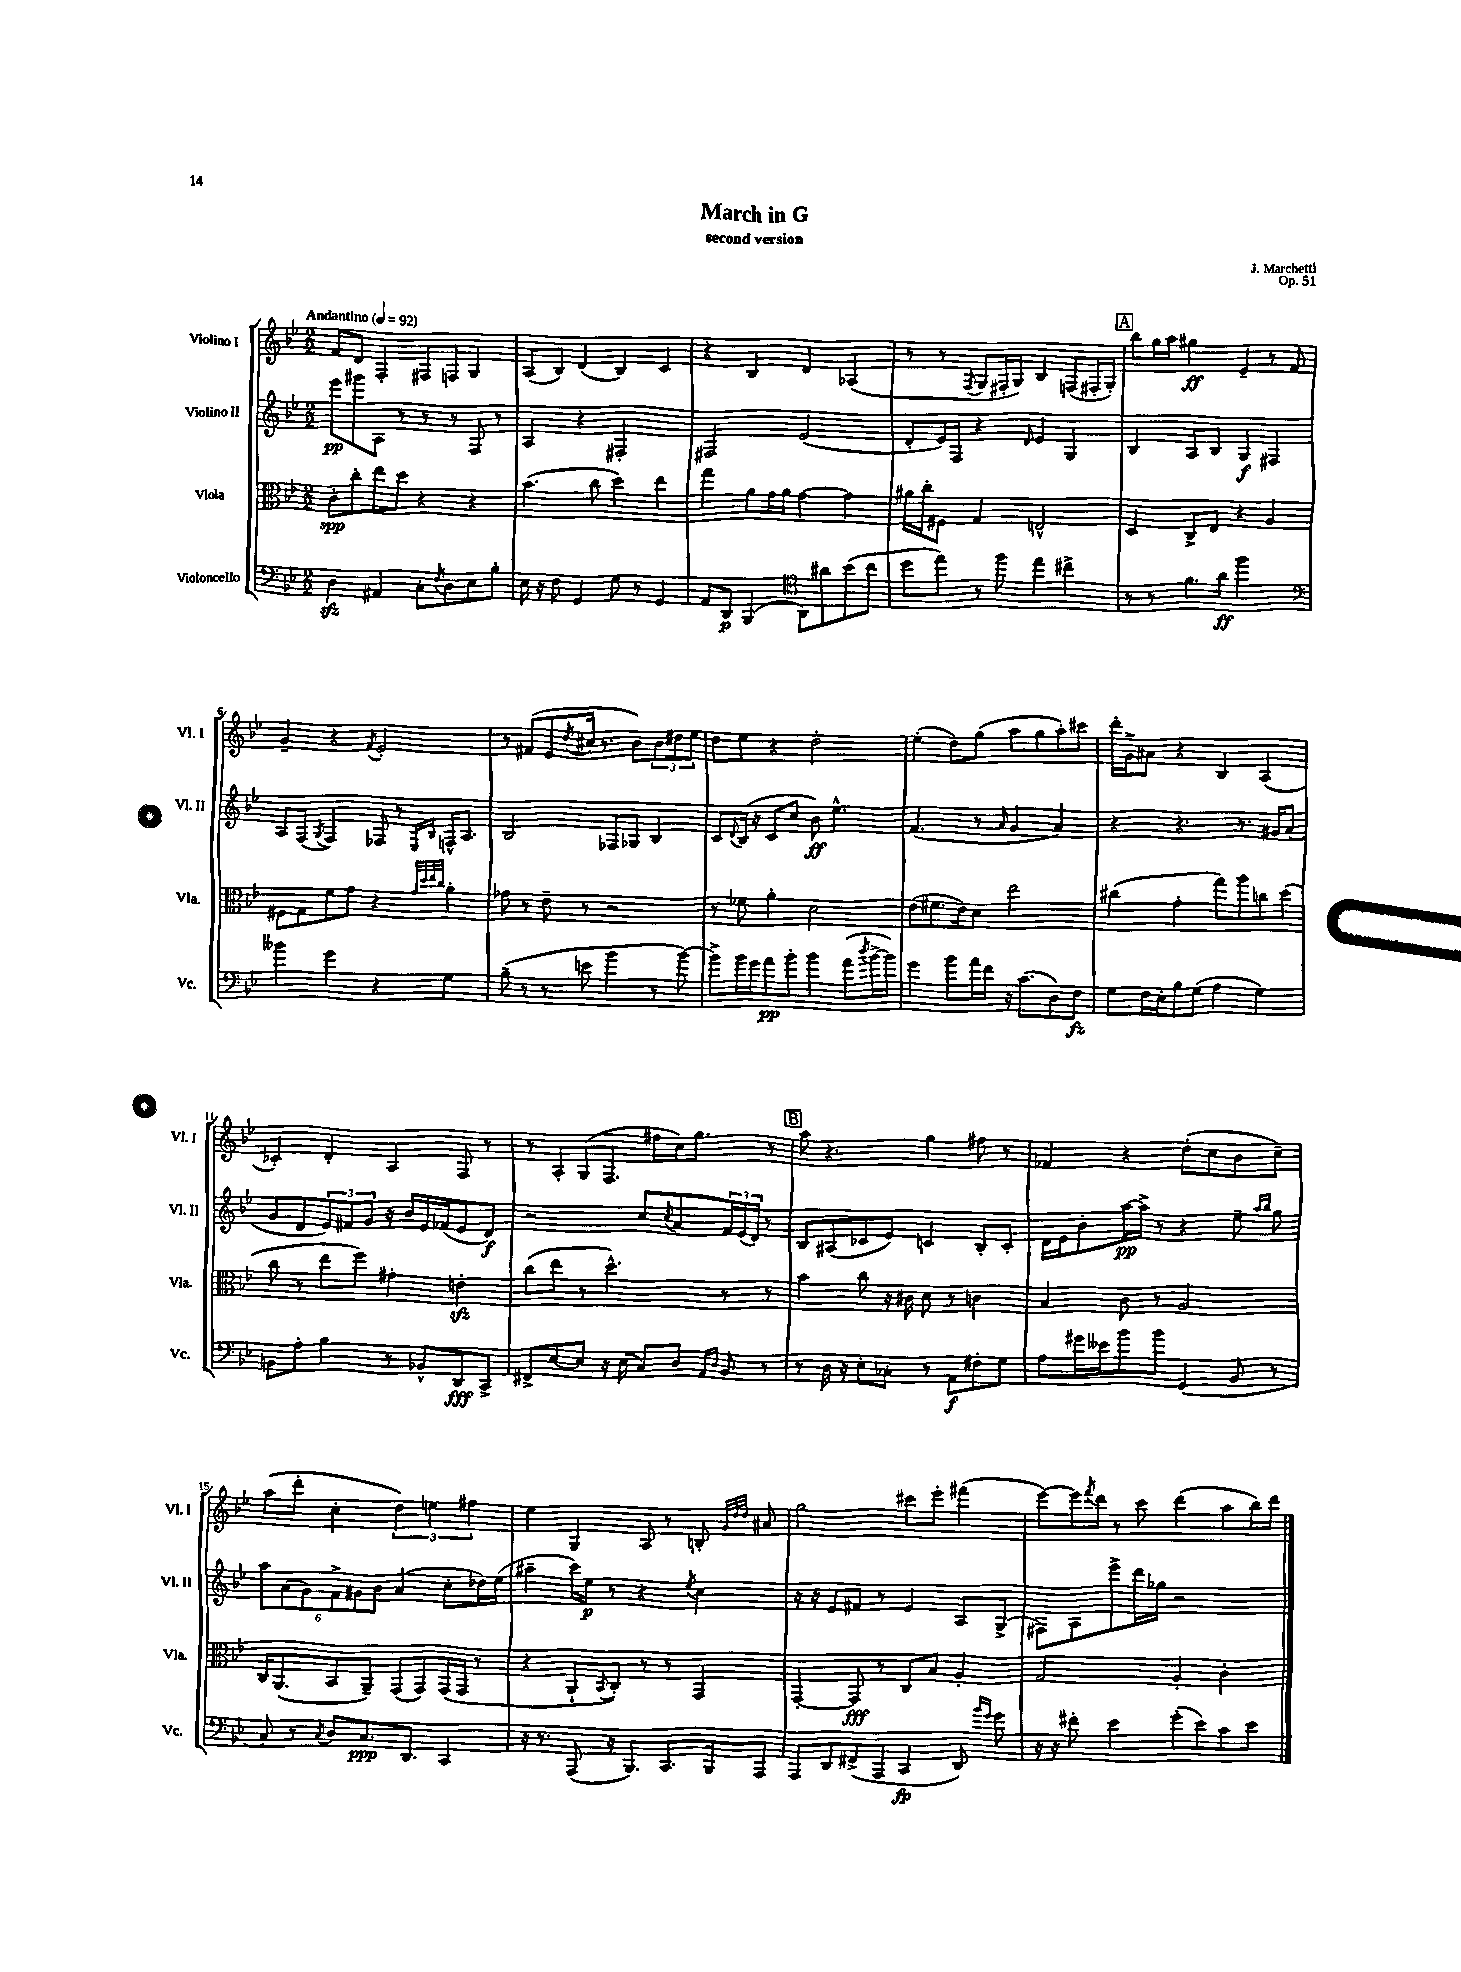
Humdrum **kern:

**kern	**kern	**kern	**kern
*staff4	*staff3	*staff2	*staff1
*clefF4	*clefC3	*clefG2	*clefG2
*k[b-e-]	*k[b-e-]	*k[b-e-]	*k[b-e-]
*M2/2	*M2/2	*M2/2	*M2/2
*MM92	*MM92	*MM92	*MM92
4D	8c'	8eee-	8f
.	8cc'	8ggg#	8d
4AA#	8ee-	8A	4F'
.	8dd	8r	.
8C'	4r	8r	8F#
8qF	.	.	.
8D	.	8r	8F
8E-	4r	8F	4G
8B-'	.	8r	.
=	=	=	=
16E-	(4.b-	4A	(8A
16r	.	.	.
8F	.	.	8B-)
4GG	.	4r	(4d
.	8cc	.	.
8G	4dd)	2F#'	4B-)
8r	.	.	.
4GG	4ee-	.	4c
=	=	=	=
8AA	4gg	2F#	4r
8DD	.	.	.
(4BBB-	8a	.	4B-
.	16g	.	.
.	16a	.	.
*clefC4	*	*	*
8AA)	[4g	(2e-	4d
8a#	.	.	.
(8b-	4g]	.	(4A-
8cc	.	.	.
=	=	=	=
8dd	16a#	8d'	8r
.	16cc'	.	.
8ee-)	8F#	16e-)	8r
.	.	16F	.
.	.	.	8qF
8r	4G	4r	8G
8ff	.	.	16F#'
.	.	.	16G)
.	.	16qqd	.
4ee-	2E^^	4e-	4B-
4cc#^	.	4G	(8F
.	.	.	16F#'
.	.	.	16G')
=	=	=	=
8r	4D	4B-	8bb-
8r	.	.	16gg
.	.	.	16aa
8.f	8C^	8A	4gg#
.	8E-	8B-	.
16a	.	.	.
2ff	4r	4G	4e-~
.	4A	4F#	8r
.	.	.	8f
=	=	=	=
*clefF4	*	*	*
4b--	8F#	8A	4g~
.	8G	(8F	.
.	.	8qG	.
4g	8f	4F)	4r
.	8g	.	.
.	.	.	8qf
4r	4r	8F-	2e-'
.	.	8r	.
.	32qqg	.	.
.	32qqdd	.	.
.	32qqee-	16qqE-	.
.	32qqcc	16qqB-	.
4G	4a'	16F^^	.
.	.	8.A	.
=	=	=	=
(8B-~	8g-	2B-	8r
8r	8r	.	(8f#
8r	8e-~	.	8e-
.	.	.	8qdd
8e	8r	.	16cc#
.	.	.	8.r
4b-	2r	8F-	.
.	.	8G-	8b-)
8r	.	4B-	12b-
.	.	.	12dd#
[8b-)	.	.	.
.	.	.	12ee-
=	=	=	=
8b-^]	8r	8c	8dd
.	.	8qqd	.
16b-	8f-	(16B-	8ee-
16g	.	16r	.
8a	4a'	8c	4r
8b-'	.	8cc	.
4b-	2d	8b-)	2dd'
.	.	4.ee-^^	.
(8a	.	.	.
8qdd	.	.	.
[16b-^	.	.	.
16b-])	.	.	.
=	=	=	=
4g	(8e-	(4.f	(4ee-'
.	8.f#	.	.
8b-	.	.	8dd)
.	16e-)	.	.
16a	8d	8r	(8gg
16f	.	.	.
.	.	16qqa	.
16r	2ee-	4g	8aa
(8.c	.	.	.
.	.	.	8gg
8D)	.	4a)	8aa')
8F	.	.	8ccc#
=	=	=	=
8G	(4cc#	4r	16ddd'
.	.	.	16g^
16F	.	.	8a#
16E-'	.	.	.
8B-	4g'	4.r	4r
(8G	.	.	.
4A	8gg)	.	4B-
.	8aa	8.r	.
4G)	8cc	.	(4A
.	.	16g#	.
.	(8dd	(8a	.
=	=	=	=
8BB	8cc	8g	4c-')
8A'	8r	8d	.
4B-	8ee-	12e-)	4d'
.	.	12f#	.
.	8ff)	.	.
.	.	12g	.
8r	4g#'	16r	4A
.	.	16b-	.
8BB-^^	.	16e-	.
.	.	(16f-	.
8DD	4e'	8e-	8F
8CC^	.	8d)	8r
=	=	=	=
8FF#^	(8cc	2r	8r
[8E-	8ee-	.	8A'
8E-]	8r	.	(8G
16r	4.dd^^)	.	8.F
(16E-	.	.	.
8C)	.	8cc	.
.	.	.	16ff#
.	.	8qcc	.
8D	.	8a	16cc)
.	.	.	8.gg
16qqAA	.	.	.
16qqD	.	.	.
8BB-	8r	24f	.
.	.	(24e-	.
.	.	24d)	.
8r	8r	8r	8r
=	=	=	=
8r	4b-	8B-	8aa
16D	.	(8A#	4.r
16r	.	.	.
8E-'	8cc	8c-	.
8C-'	16r	8e-)	.
.	16c#	.	.
8r	8d	4c	4gg
8AA	8r	.	.
8F#'	4c	8B-'	8ff#
8G	.	8c'	8r
=	=	=	=
8A	4B-	16d	4f-
.	.	16e-	.
16g#	.	8b-'	.
16e--	.	.	.
8b-	8c	[16aa	4r
.	.	16aa^]	.
8b-	8r	8r	.
(4GG	2A	4r	(8dd'
.	.	.	8cc
8BB-	.	8ee-~	8b-
.	.	16qqaa	.
.	.	16qqbb-	.
8r	.	8gg	8cc~)
=	=	=	=
8C)	16C	12aa	(8aa
.	(8.AA	.	.
.	.	(12a	.
8r	.	.	8ddd'
.	.	12g)	.
8qC	.	.	.
8D	8BB-	12f^	4cc'
.	.	12g#	.
8.C	8AA~)	.	.
.	.	12b-	.
.	(8GG	(4a	6dd)
8.DD	.	.	.
.	8GG)	.	.
.	.	.	6ee
4CC	(16GG	8cc'	.
.	16GG	.	.
.	.	.	6ff#
.	8r	16dd-)	.
.	.	(16ee-	.
=	=	=	=
16r	4r	4aa#~	4ee-
8.r	.	.	.
(8AAA	8AA`	16ccc)	4G
.	.	16ee-	.
.	8qBB-	.	.
16r	8C')	8r	.
8.BBB-)	.	.	.
.	8r	4r	8A
8.CC	8r	.	8r
.	.	8qee-	.
.	4GG	4cc	8B'
16BBB-	.	.	.
.	.	.	32qqg
.	.	.	32qqdd
.	.	.	32qqdd
8AAA	.	.	8a#
=	=	=	=
8AAA	[4GG'	16r	2gg
.	.	16r	.
8DD	.	8e-	.
(8FF#^	8GG]	8f#	.
8AAA	8r	8r	.
4CC	8C	4e-	8ccc#
.	8B-	.	8eee-'
8DD)	4A'	8A	(4fff#
16qqb-	.	.	.
16qqg	.	.	.
8g	.	(8G^	.
=	=	=	=
16r	2G	8F#)	[8eee-)
16r	.	.	.
8f#'	.	8A	16eee-]
.	.	.	8qfff
.	.	.	16ddd
4e-	.	8eee-^	8r
.	.	16ddd	8ccc
.	.	16gg-	.
(8g'	4A'	2r	(4ddd
8e-)	.	.	.
8c	4c'	.	8aa
8e-	.	.	16bb-)
.	.	.	16ddd
==	==	==	==
*-	*-	*-	*-
